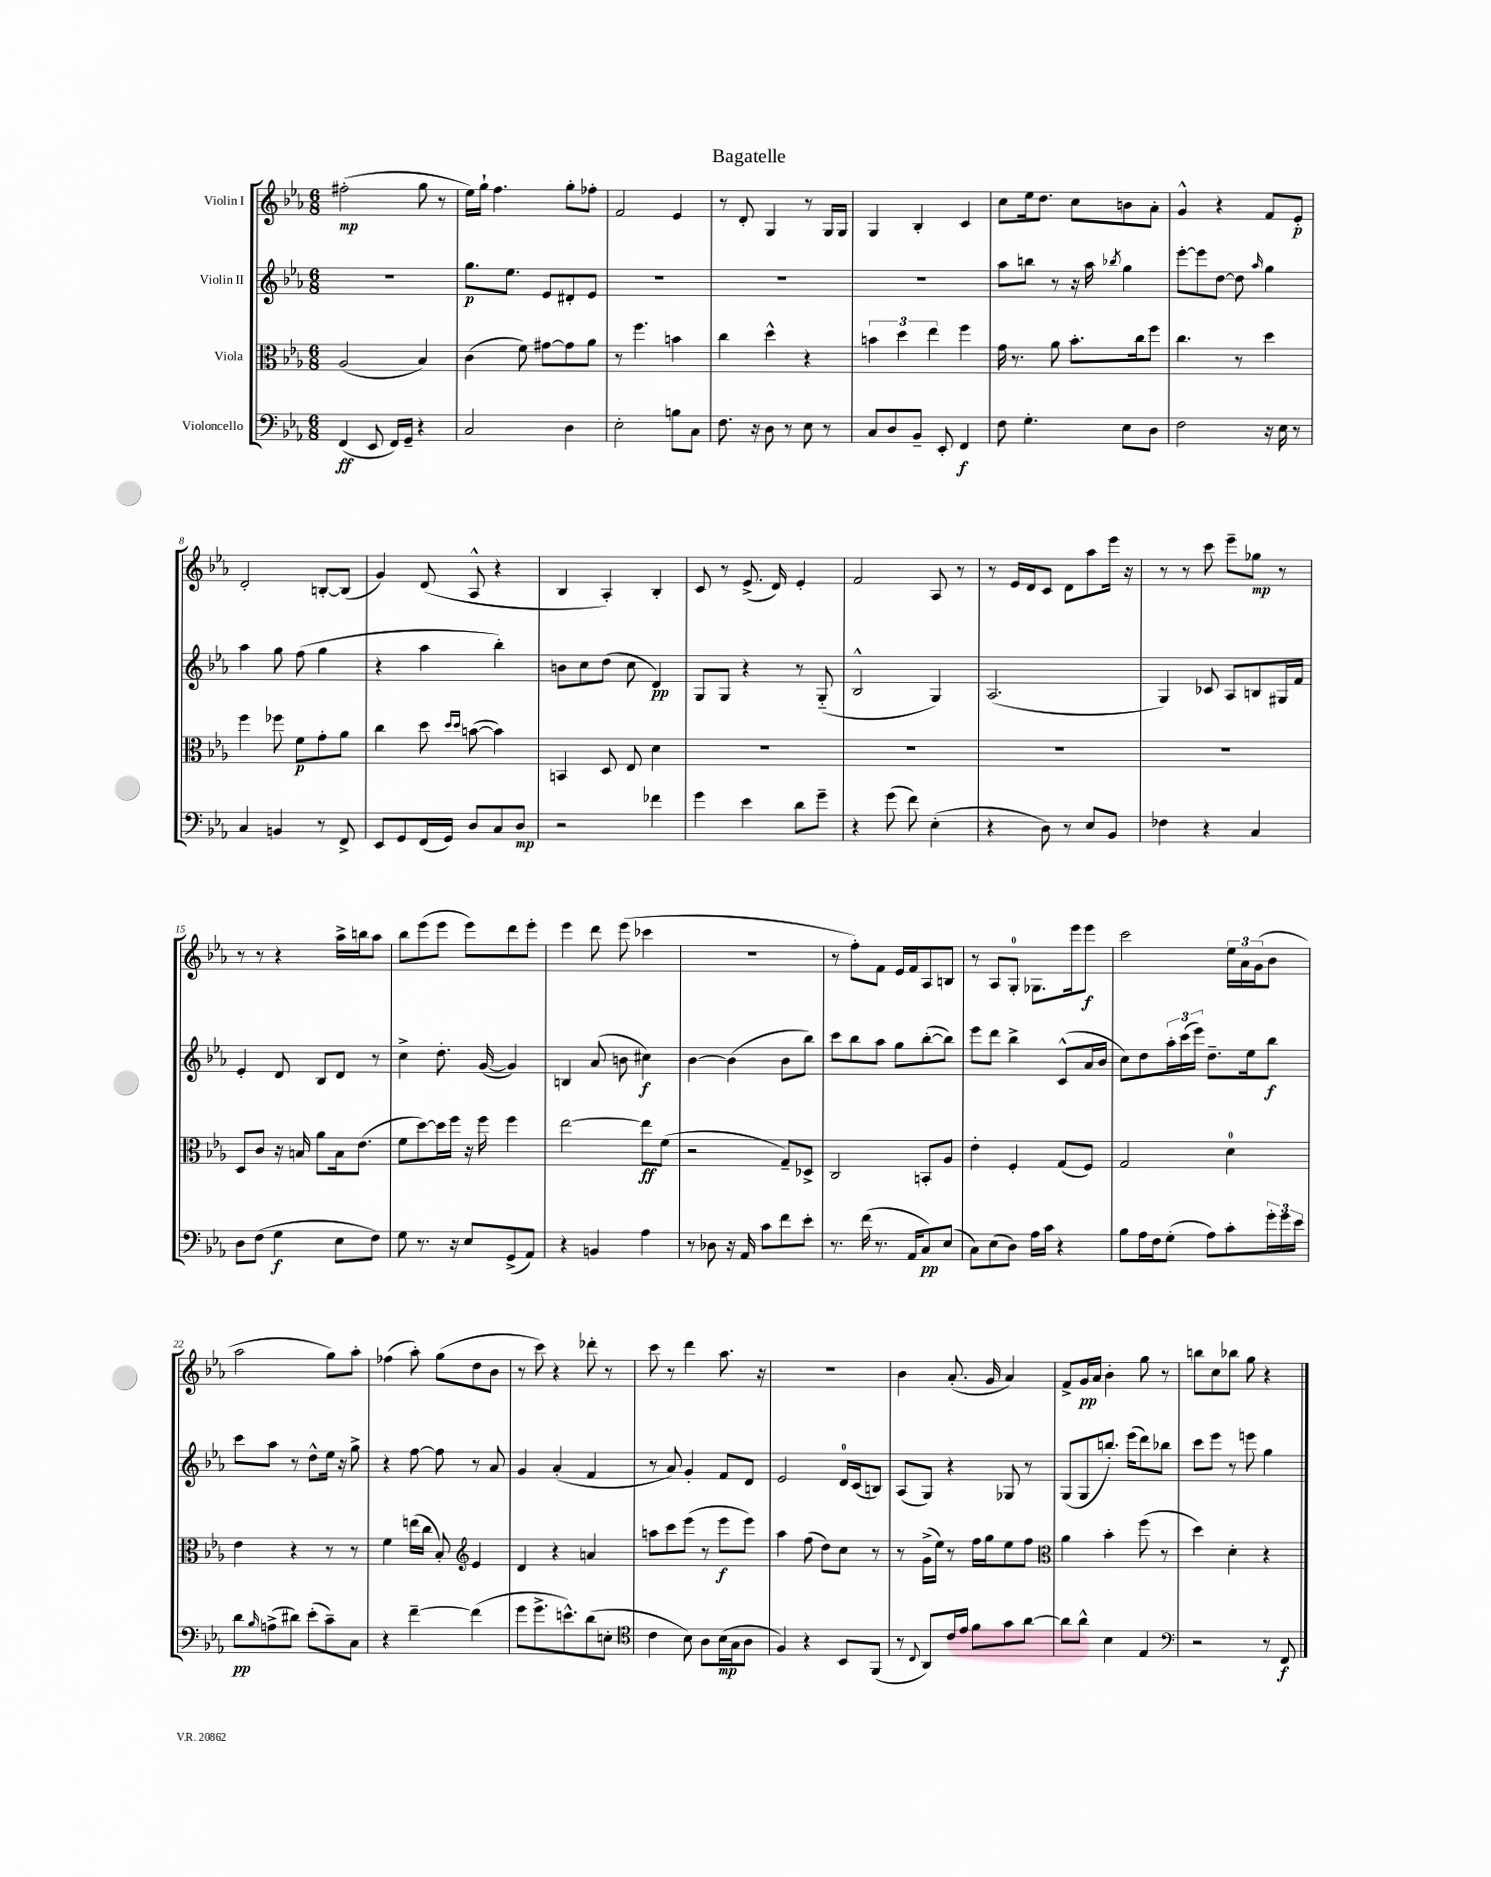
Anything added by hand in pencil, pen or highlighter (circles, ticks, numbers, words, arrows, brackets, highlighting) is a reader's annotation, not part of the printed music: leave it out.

**kern	**kern	**kern	**kern
*staff4	*staff3	*staff2	*staff1
*clefF4	*clefC3	*clefG2	*clefG2
*k[b-e-a-]	*k[b-e-a-]	*k[b-e-a-]	*k[b-e-a-]
*M6/8	*M6/8	*M6/8	*M6/8
(4FF	(2A-	2.r	(2ff#'
8EE-	.	.	.
16FF)	.	.	.
16GG~	.	.	.
4r	4B-)	.	8gg
.	.	.	8r
=	=	=	=
2C	(4c	8.gg	16ee-)
.	.	.	16gg`
.	.	.	4.ff
.	.	8.ee-	.
.	8f)	.	.
.	[8g#	8e-	.
4D	8g#]	8d#'	8gg'
.	8a-	8e-	8ff-'
=	=	=	=
2E-'	8r	2.r	2f
.	4.ff	.	.
8B	4b	.	4e-
8C	.	.	.
=	=	=	=
8.F	4cc	2.r	8r
.	.	.	8d'
16r	.	.	.
8D	4dd^^	.	4G
8r	.	.	.
8E-	4r	.	8r
8r	.	.	16G
.	.	.	16G
=	=	=	=
8C	6b	2.r	4G
8D	.	.	.
.	6dd	.	.
8BB-~	.	.	4B-'
.	6ee-	.	.
8EE-'	.	.	.
4FF	4ff	.	4c
=	=	=	=
8F	16g	8aa-	8cc
.	8.r	.	.
4.G'	.	8bb	16ee-
.	.	.	8.dd
.	8a-	8r	.
.	8.b-'	16r	8cc
.	.	16aa-	.
.	.	8qbb-	.
8E-	.	4gg	8b
.	16cc	.	.
8D	8ff	.	8a-'
=	=	=	=
2F	4.cc	[8eee-'	4g^^
.	.	8eee-]	.
.	.	[8dd	4r
.	8r	8dd]	.
.	.	16qqaa-	.
16r	4dd	4gg	8f
16E-	.	.	.
8r	.	.	8e-'
=	=	=	=
4C	4ff	4aa-	2d'
4BB	8ff-	8gg	.
.	8f	(8ff	.
8r	8g'	4gg	[8B'
8FF^	8a-	.	(8B]
=	=	=	=
8EE-	4cc	4r	4g)
8GG	.	.	.
(16FF	8dd	4aa-	(8d
16GG)	.	.	.
.	16qqdd	.	.
.	16qqdd	.	.
8D	([8b	.	8A-^^
8C	4b])	4bb-')	4r
8D	.	.	.
=	=	=	=
2r	4BB	8b	4B-
.	.	8cc	.
.	8D	(8dd	4A-')
.	8E-	8cc	.
4f-	4d	4d)	4B-'
=	=	=	=
4g	2.r	8G	8c
.	.	8G	8r
4e-	.	4r	(8.e-^
.	.	.	16d)
8d	.	8r	4e-'
8g~	.	(8G'~	.
=	=	=	=
4r	2.r	2B-^^	2f
(8g	.	.	.
8f)	.	.	.
(4E-'	.	4G)	8A-
.	.	.	8r
=	=	=	=
4r	2.r	(2.A-	8r
.	.	.	16e-
.	.	.	16d
8D)	.	.	8c
8r	.	.	8d
8E-	.	.	8aa-
8BB-	.	.	16eee-
.	.	.	16r
=	=	=	=
4F-	2.r	4G)	8r
.	.	.	8r
4r	.	8c-	8ccc
.	.	8A-	8eee-~
4C	.	8B	8gg-
.	.	16G#	8r
.	.	16f	.
=	=	=	=
8D	8D	4e-'	8r
(8F	8c	.	8r
4G	16r	8d	4r
.	16B	.	.
.	8a-	8B-	.
8E-	16B	8d	16aa-^
.	(8.e-	.	16bb
8F)	.	8r	8aa-
=	=	=	=
8G	8f	4cc^	8bb-
8.r	[8dd)	.	(8eee-
.	16dd]	8.dd'	8eee-
16r	16ff	.	.
8E-	16r	.	8eee-)
.	16ff	([16g	.
(8GG^	4ff	4g])	8ddd
8AA-)	.	.	8eee-'
=	=	=	=
4r	[2ee-	4B	4eee-
4BB	.	(8a-	8ddd
.	.	8b	(8eee-
4A-	8ee-]	4cc#)	4ccc-
.	(8f	.	.
=	=	=	=
8r	2r	[4b-	2.r
8D-	.	.	.
16r	.	(4b-]	.
16AA-	.	.	.
8c	.	.	.
8f	8G~)	8b-	.
8e-'	8D-^	8bb-)	.
=	=	=	=
8.r	2C	8ccc	8r
.	.	8bb-	8ff')
(16f	.	.	.
8.r	.	8aa-	8f
.	.	8gg	16e-
16AA-	.	.	16f
8C)	8BB'	([8bb-'	8A-
(8E-	8A-	8bb-])	8B
=	=	=	=
8C)	4e-'	8eee-	8r
(8E-	.	8ddd	8A-
8D)	4F'	4bb-^	8G'
16A-	.	.	8.G-
16c	.	.	.
4r	(8G	(8c^^	.
.	.	.	16eee-
.	8F)	16a-	8eee-
.	.	16b-	.
=	=	=	=
8B-	2G	8cc)	2ccc
16A-	.	8dd	.
16F	.	.	.
(8G'	.	24aa-'	.
.	.	(24ccc	.
.	.	24eee-)	.
8A-)	.	8.dd~	.
8c'	4d	.	24ee-
.	.	.	24a-
.	.	16ee-	.
.	.	.	(24g
24g'	.	8bb-	8b-
24g	.	.	.
24e-	.	.	.
=	=	=	=
8d	4e-	8ccc	2aa-
16qqB-	.	.	.
(8A^	.	8aa-	.
8d#)	4r	8r	.
(8e-'	.	8dd^^	.
8c~)	8r	16ee-	8gg)
.	.	16r	.
8C	8r	8gg^	8aa-'
=	=	=	=
4r	4f	4r	(4ff-
[4f~	(16ee	[8ff	8aa-')
.	16cc	.	.
.	8B-')	8ff]	(8gg
*	*clefG2	*	*
(4f]	4e-	8r	8dd
.	.	8a-	8b-
=	=	=	=
8g	4d	4g	8r
8.g^	.	.	8ccc)
.	4r	(4a-'	4r
8.e^^)	.	.	.
(8d	4a	4f	8ddd-'
8E'	.	.	8r
=	=	=	=
*clefC4	*	*	*
4c	8aa	8r	8ccc
.	8ccc	8a-)	8r
8B-)	(8eee-	4g'	4ddd
8A-	8r	.	.
(16B-	8eee-	8f	8.aa-
16G	.	.	.
8A-	8eee-)	8d	.
.	.	.	16r
=	=	=	=
4F)	4aa-	2e-	2.r
4r	(8ff	.	.
.	8dd)	.	.
8BB-	8cc	16d	.
.	.	(16c	.
(8FF	8r	8B)	.
=	=	=	=
8r	8r	(8A-	4b-
8qqC	.	.	.
8AA-)	(16g^	8G)	.
.	16ee-)	.	.
16c	8r	4r	(8.a-'
16e-	.	.	.
8f	16ff	.	.
.	16gg	.	16g
8g	8ee-	8G-	4a-)
[8a-	8ff	8r	.
=	=	=	=
*	*clefC3	*	*
8a-]	4a-	(8G	8f^
8a-^^	.	8G	16g
.	.	.	16a-
4B-	4b-'	8.bb')	4b-'
.	.	(16eee-	.
4E-	(8ff	8ddd)	8gg
.	8r	8bb-	8r
=	=	=	=
*clefF4	*	*	*
2r	4dd)	8ccc	8bb
.	.	8eee-	8cc
.	4d'	8r	8bb-
.	.	8eee	8gg
8r	4r	4gg	4r
8FF	.	.	.
==	==	==	==
*-	*-	*-	*-
